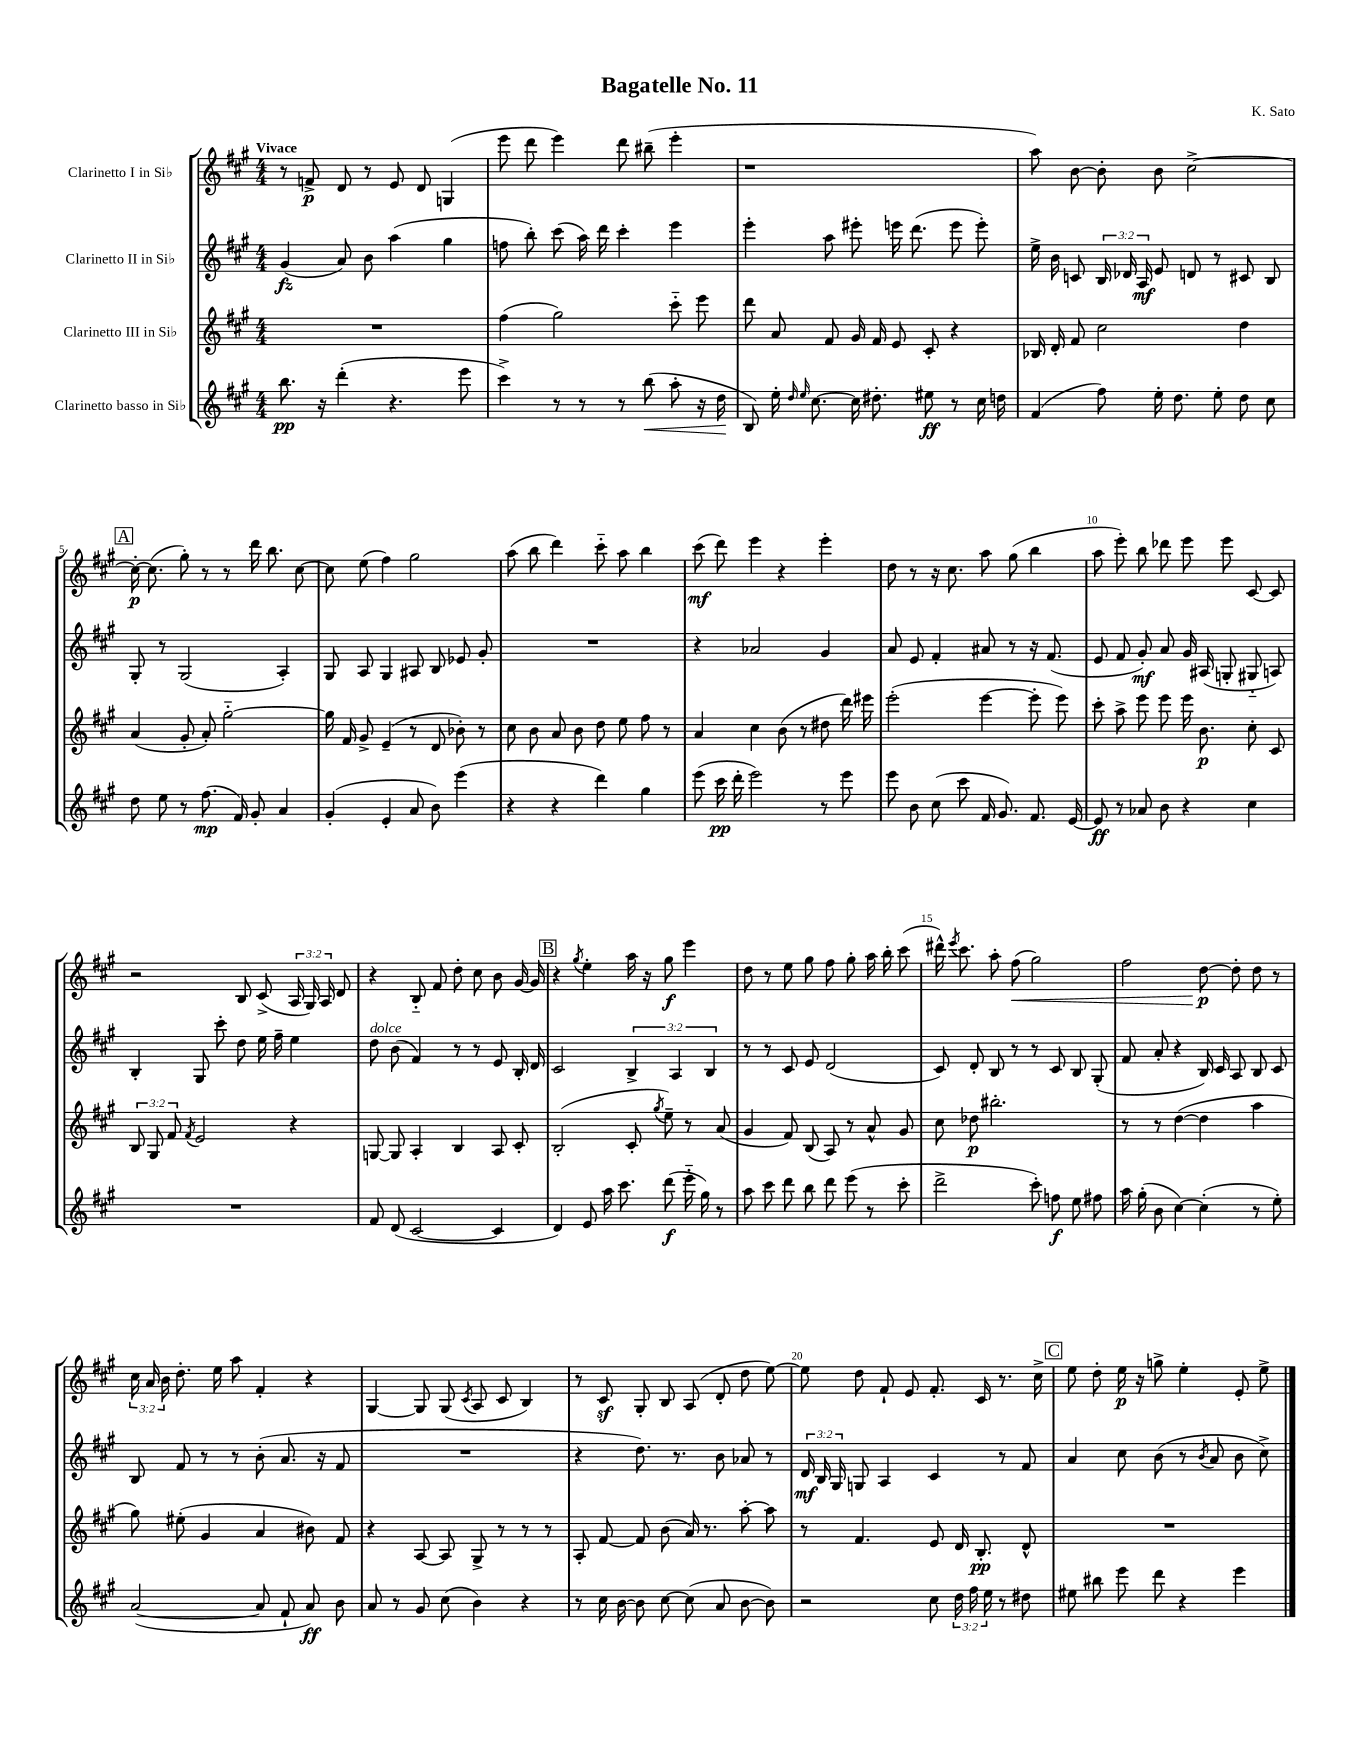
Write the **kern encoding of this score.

**kern	**kern	**kern	**kern
*staff4	*staff3	*staff2	*staff1
*clefG2	*clefG2	*clefG2	*clefG2
*k[f#c#g#]	*k[f#c#g#]	*k[f#c#g#]	*k[f#c#g#]
*M4/4	*M4/4	*M4/4	*M4/4
8.bb	1r	(4g#	8r
.	.	.	8f^
16r	.	.	.
(4ddd'	.	8a)	8d
.	.	8b	8r
4.r	.	(4aa	8e
.	.	.	8d
.	.	4gg#	(4G
8eee	.	.	.
=	=	=	=
4ccc#^)	(4ff#	8ff	8eee
.	.	8bb')	8ddd
8r	2gg#)	(8ccc#	4eee)
8r	.	16aa)	.
.	.	16ddd	.
8r	.	4ccc#'	8ddd
(8bb	.	.	(8bb#~
8aa'	8ccc#'~	4eee	4eee'
16r	8eee	.	.
16dd	.	.	.
=	=	=	=
8B)	8ddd	4eee'	1r
16ee'	8a	.	.
16qqdd	.	.	.
16qqee	.	.	.
[8.cc#	.	.	.
.	8f#	8aa	.
16cc#]	16g#	8eee#'	.
8.dd#'	16f#	.	.
.	8e	16eee	.
.	.	(8.ddd	.
8ee#	8c#'	.	.
8r	4r	8eee	.
16cc#	.	8eee')	.
16dd	.	.	.
=	=	=	=
(4f#	16B-	16ee^	8aa)
.	16d'	16b	.
.	8f#	8c	[8b
8ff#)	2cc#	24B	8b']
.	.	24d-	.
.	.	24A	.
16ee'	.	8e	8b
8.dd	.	.	.
.	.	8d	[2cc#^
8ee'	.	8r	.
8dd	4dd	8c#	.
8cc#	.	8B	.
=	=	=	=
8dd	(4a	8G#'	16cc#'_
.	.	.	(8.cc#]
8ee	.	8r	.
8r	8g#'	(2G#	8gg#')
(8.ff#	8a')	.	8r
.	[2gg#'~	.	8r
16f#)	.	.	.
8g#'	.	.	16ddd
.	.	.	8.bb
4a	.	4A')	.
.	.	.	[8cc#
=	=	=	=
(4g#'	16gg#]	8G#	8cc#]
.	16f#	.	.
.	8g#^	8A	(8ee
4e'	(4e~	4G#	4ff#)
8a	8r	8A#	2gg#
8b)	8d	8B	.
(4eee	8b-')	8e-	.
.	8r	8g#'	.
=	=	=	=
4r	8cc#	1r	(8aa
.	8b	.	8bb
4r	8a	.	4ddd)
.	8b	.	.
4ddd)	8dd	.	8ccc#'~
.	8ee	.	8aa
4gg#	8ff#	.	4bb
.	8r	.	.
=	=	=	=
(8eee	4a	4r	(8ccc#
16ccc#	.	.	8ddd)
16ddd'	.	.	.
2eee)	4cc#	2a-	4eee
.	(8b	.	4r
.	8r	.	.
8r	8dd#	4g#	4eee'
8eee	16ddd)	.	.
.	16eee#	.	.
=	=	=	=
8eee	(2eee'	8a	8dd
8b	.	8e	8r
(8cc#	.	4f#'	16r
.	.	.	8.cc#
8ccc#	.	.	.
16f#	[4eee	8a#	8aa
8.g#)	.	.	.
.	.	8r	(8gg#
8.f#	8eee']	16r	4bb
.	.	(8.f#	.
.	8eee)	.	.
[16e	.	.	.
=	=	=	=
8e]	8ccc#'	8e	8aa
8r	8aa^	8f#	8eee')
8a-	8eee	8g#')	8bb
8b	8eee	8a	8ddd-
4r	16eee	16g#	8eee
.	8.b	(16A#	.
.	.	8G'	8eee
4cc#	8cc#'	8G#'~	[8c#
.	8c#	8A)	8c#]
=	=	=	=
1r	12B	4B'	2r
.	12G#	.	.
.	12f#	.	.
.	8qf#	.	.
.	2e	8G#	.
.	.	8ccc#'	.
.	.	8dd	8B
.	.	16ee	(8c#^
.	.	16ff#~	.
.	4r	4ee	24A
.	.	.	24G#)
.	.	.	24A
.	.	.	8d
=	=	=	=
8f#	[8G	8dd	4r
(8d	8G]	(8b	.
[2c#	4A'	4f#)	8B'~
.	.	.	8f#
.	4B	8r	8dd'
.	.	8r	8cc#
4c#]	8A	8e	8b
.	8c#'	16B'	[16g#
.	.	16d	16g#]
=	=	=	=
4d)	(2B'	2c#	4r
.	.	.	8qgg#
8e	.	.	4ee'
16aa	.	.	.
8.ccc#	.	.	.
.	8c#'	6B^	16aa
.	.	.	16r
.	8qgg#	.	.
(8ddd	8ee~)	.	8gg#
.	.	6A	.
16eee'~	8r	.	4eee
16gg#)	.	.	.
.	.	6B	.
8r	(8a	.	.
=	=	=	=
8aa	4g#	8r	8dd
8ccc#	.	8r	8r
8ddd	8f#)	8c#	8ee
8bb	(8B	8e	8gg#
8ddd	8A)	(2d	8ff#
(8eee	8r	.	8gg#'
8r	8a^^	.	16aa
.	.	.	16bb'
8ccc#'	8g#	.	(8ccc#
=	=	=	=
2ddd^	8cc#	8c#)	16ddd#^^)
.	.	.	8qeee
.	.	.	8.ccc#
.	8dd-	8d'	.
.	2.bb#'	8B	8aa'
.	.	8r	(8ff#
8ccc#')	.	8r	2gg#)
8ff	.	8c#	.
8ee	.	8B	.
8ff#	.	(8G#'	.
=	=	=	=
16aa	8r	8f#	2ff#
(16gg#'	.	.	.
8b	8r	8a'	.
[4cc#)	([4dd	4r	.
(4cc#']	4dd]	16B)	[8dd
.	.	16c#	.
.	.	8A	8dd']
8r	4aa	8B	8dd
8ee')	.	8c#	8r
=	=	=	=
([2a	8gg#)	8B	24cc#
.	.	.	24a
.	.	.	24b
.	(8ee#'	8f#	8.dd'
.	4g#	8r	.
.	.	.	16ee
.	.	8r	8aa
8a]	4a	(8b'	4f#'
8f#`	.	8.a	.
8a)	8b#)	.	4r
.	.	16r	.
8b	8f#	8f#	.
=	=	=	=
8a	4r	1r	[4G#
8r	.	.	.
8g#	[8A	.	8G#]
(8cc#	8A]	.	(8G#
.	.	.	8qc#
4b)	8G#^	.	8A
.	8r	.	8c#
4r	8r	.	4B)
.	8r	.	.
=	=	=	=
8r	8A'	4r	8r
16cc#	[8f#	.	8c#
[16b	.	.	.
8b]	8f#]	8.dd)	8G#'
[8cc#	(8b	.	8B
.	.	8.r	.
(8cc#]	16a)	.	(8A
.	8.r	.	.
8a	.	8b	8d'
[8b	[8aa'	8a-	8dd
8b])	8aa]	8r	[8ee)
=	=	=	=
2r	8r	24d	8ee]
.	.	24B	.
.	.	24G#	.
.	4.f#	8G	8dd
.	.	4A	8f#`
.	.	.	8e
8cc#	8e	4c#	8.f#'
24dd	16d	.	.
24ff#	.	.	.
.	8.B'	.	16c#
24ee	.	.	.
8r	.	8r	8.r
8dd#	8d^^	8f#	.
.	.	.	16cc#^
=	=	=	=
8ee#	1r	4a	8ee
8bb#	.	.	8dd'
8eee	.	8cc#	16ee
.	.	.	16r
8ddd	.	(8b	8gg^
4r	.	8r	4ee'
.	.	8qb	.
.	.	8a	.
4eee	.	8b	8e'
.	.	8cc#^)	8ee^
==	==	==	==
*-	*-	*-	*-
